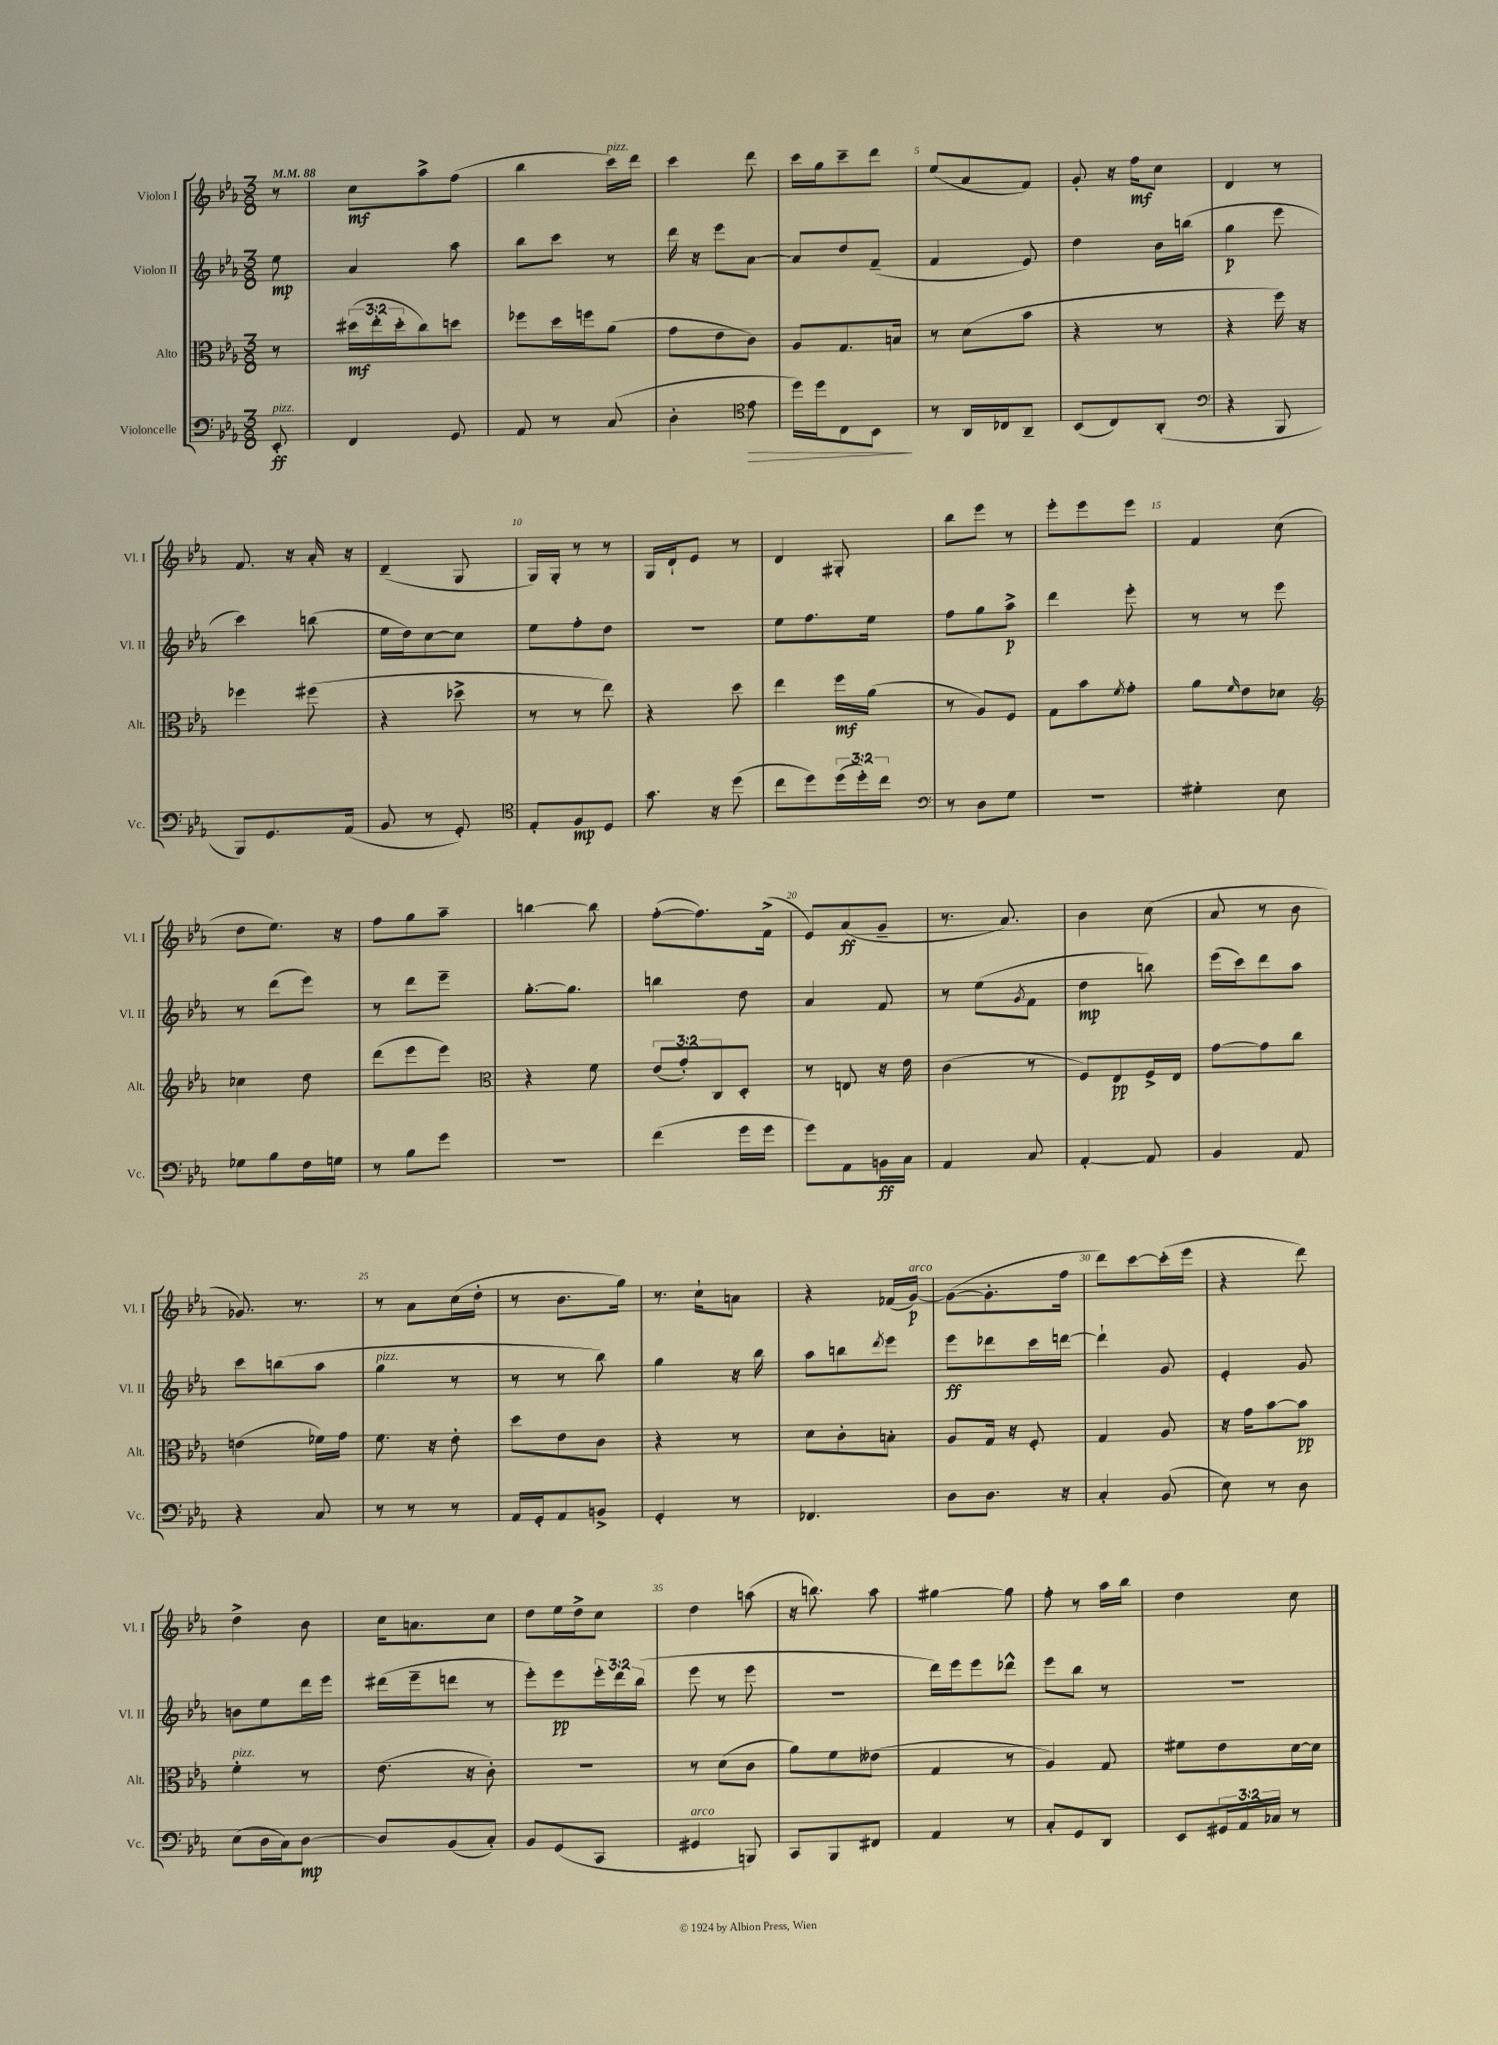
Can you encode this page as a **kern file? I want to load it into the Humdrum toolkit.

**kern	**dynam	**kern	**dynam	**kern	**dynam	**kern	**dynam
*part4	*part4	*part3	*part3	*part2	*part2	*part1	*part1
*staff4	*staff4	*staff3	*staff3	*staff2	*staff2	*staff1	*staff1
*I"Violoncelle	*	*I"Alto	*	*I"Violon II	*	*I"Violon I	*
*I'Vc.	*	*I'Alt.	*	*I'Vl. II	*	*I'Vl. I	*
*clefF4	*	*clefC3	*	*clefG2	*	*clefG2	*
*k[b-e-a-]	*	*k[b-e-a-]	*	*k[b-e-a-]	*	*k[b-e-a-]	*
*M3/8	*	*M3/8	*	*M3/8	*	*M3/8	*
*MM88	*	*MM88	*	*MM88	*	*MM88	*
=	=	=	=	=	=	=	=
!LO:TX:a:i:t=pizz.	!	!	!	!	!	!	!
8EE-'/	ff	8r	.	8ee-\	mp	8r	.
=1	=1	=1	=1	=1	=1	=1	=1
4FF/	.	(24dd#X\LL	mf	4a-/	.	8cc\L	mf
.	.	24ee-'\	.	.	.	.	.
.	.	24dd#'\J	.	.	.	.	.
.	.	8cc\)	.	.	.	8aa-^\	.
8GG/	.	8ddn\J	.	8aa-\	.	(8ff\J	.
=2	=2	=2	=2	=2	=2	=2	=2
8AA-/	.	8ff-X\L	.	8bb-\L	.	4bb-\	.
8r	.	16dd\L	.	8ccc\J	.	.	.
.	.	16ffn\J	.	.	.	.	.
!	!	!	!	!	!	!LO:TX:a:i:t=pizz.	!
(8C/	.	(8a-\J	.	8r	.	16ccc\LL)	.
.	.	.	.	.	.	16ddd\JJ	.
=3	=3	=3	=3	=3	=3	=3	=3
4D'\	.	8g\L	.	16ddd\	.	4ccc\	.
.	.	.	.	16r	.	.	.
.	.	8e-\	.	8eee-\L	.	.	.
*clefC4	*	*	*	*	*	*	*
!	!LO:HP:b	!	!	!	!	!	!
8e-\	>	8c\J)	.	[8a-\J	.	8ddd\	.
=4	=4	=4	=4	=4	=4	=4	=4
16dd\LL)	.	8A-/L	.	8a-/L]	.	16ccc\LL	.
16dd\J	.	.	.	.	.	16gg\J	.
8C\	.	8.G/	.	8dd/	.	8ccc~\	.
8BB-\J	.	.	.	(8f~/J	.	8ddd\J	.
.	.	16Bn/Jk	.	.	.	.	.
.	]	.	.	.	.	.	.
=5	=5	=5	=5	=5	=5	=5	=5
8r	.	8r	.	4f/	.	(8ee-/L	.
16AA-/LL	.	(8d\L	.	.	.	8a-/	.
16C-X/J	.	.	.	.	.	.	.
8AA-~/J	.	8b-\J	.	8e-/)	.	8f/J)	.
=6	=6	=6	=6	=6	=6	=6	=6
(8BB-/L	.	4r	.	4dd\	.	8g'/	.
8C/)	.	.	.	.	.	16r	.
.	.	.	.	.	.	16ff\KL	mf
(8AA-'/J	.	8r	.	16b-\LL	.	8cc\J	.
.	.	.	.	(16bbn\JJ	.	.	.
=7	=7	=7	=7	=7	=7	=7	=7
*clefF4	*	*	*	*	*	*	*
4r	.	4r	.	4gg\	p	4d/	.
8BBB-/	.	16ff\)	.	8eee-\	.	8r	.
.	.	16r	.	.	.	.	.
!!LO:LB:g=z
=8	=8	=8	=8	=8	=8	=8	=8
8BBB-/L)	.	4ff-X\	.	4ccc\)	.	8.f/	.
8.GG/	.	.	.	.	.	.	.
.	.	.	.	.	.	16r	.
.	.	(8ff#X\	.	(8bbn\	.	16a-'/	.
(16AA-/Jk	.	.	.	.	.	16r	.
=9	=9	=9	=9	=9	=9	=9	=9
8BB-/	.	4r	.	16ee-\LL	.	(4d~/	.
.	.	.	.	16dd\J)	.	.	.
8r	.	.	.	[8cc\	.	.	.
8GG'/)	.	8dd-X^\	.	8cc\J]	.	8G/	.
=10	=10	=10	=10	=10	=10	=10	=10
*clefC4	*	*	*	*	*	*	*
8E-'/L	.	8r	.	8ee-\L	.	16G/LL)	.
.	.	.	.	.	.	16G'/JJ	.
8F/	mp	8r	.	8ff'\	.	8r	.
8D/J	.	8ee-\)	.	8dd\J	.	8r	.
=11	=11	=11	=11	=11	=11	=11	=11
8.g\	.	4r	.	4.r	.	16G/LL	.
.	.	.	.	.	.	16d`/J	.
.	.	.	.	.	.	8e-/J	.
16r	.	.	.	.	.	.	.
(8dd\	.	8dd\	.	.	.	8r	.
=12	=12	=12	=12	=12	=12	=12	=12
8cc\L	.	4ee-\	.	8ee-\L	.	4d/	.
8dd\)	.	.	.	8.ff\	.	.	.
(24dd\L	.	16ff\LL	mf	.	.	8G#X'/	.
24dd'\)	.	.	.	.	.	.	.
.	.	(16a-\JJ	.	16ee-\Jk	.	.	.
24cc\JJ	.	.	.	.	.	.	.
=13	=13	=13	=13	=13	=13	=13	=13
*clefF4	*	*	*	*	*	*	*
8r	.	8r	.	8ff\L	.	8bb-\L	.
8D\L	.	8A-/L)	.	8gg\	.	8eee-\J	.
8G\J	.	8F/J	.	8aa-^\J	p	8r	.
=14	=14	=14	=14	=14	=14	=14	=14
4.r	.	8G\L	.	4ddd\	.	8eee-'\L	.
.	.	8b-\	.	.	.	8eee-\	.
.	.	8qf/	.	.	.	.	.
.	.	8g'\J	.	8eee-'\	.	8eee-\J	.
=15	=15	=15	=15	=15	=15	=15	=15
4G#X'\	.	8a-\L	.	8r	.	4f/	.
.	.	16qqf/	.	.	.	.	.
.	.	8e-\	.	8r	.	.	.
8E-\	.	8d-X\J	.	8eee-\	.	(8cc\	.
!!LO:LB:g=z
=16	=16	=16	=16	=16	=16	=16	=16
*	*	*clefG2	*	*	*	*	*
8G-X\L	.	4cc-X\	.	8r	.	8dd\L	.
8B-\	.	.	.	(8ddd\L	.	8.ee-\J)	.
16F\L	.	8dd\	.	8eee-\J)	.	.	.
16Gn\JJ	.	.	.	.	.	16r	.
=17	=17	=17	=17	=17	=17	=17	=17
8r	.	(8ddd\L	.	8r	.	8ff\L	.
8B-\L	.	8eee-\	.	8ddd\L	.	8gg\	.
8g\J	.	8eee-\J)	.	8eee-~\J	.	8aa-~\J	.
=18	=18	=18	=18	=18	=18	=18	=18
*	*	*clefC3	*	*	*	*	*
4.r	.	4r	.	[8.gg'\L	.	[4bbn\	.
.	.	.	.	8.gg\J]	.	.	.
.	.	8f\	.	.	.	8bb\]	.
=19	=19	=19	=19	=19	=19	=19	=19
(4f\	.	(12e-/L	.	4bbn\	.	([8ff'\L	.
.	.	12g'/)	.	.	.	.	.
.	.	.	.	.	.	8.ff\])	.
.	.	12C/	.	.	.	.	.
16g\LL	.	8D'/J	.	8dd\	.	.	.
16g\JJ	.	.	.	.	.	(16f^\Jk	.
=20	=20	=20	=20	=20	=20	=20	=20
8g\L)	.	8r	.	4a-/	.	8e-/L)	.
8AA-\	.	8En/	.	.	.	(8a-/	ff
16BBn\L	ff	16r	.	8f/	.	8g~/J	.
16C\JJ	.	16e-\	.	.	.	.	.
=21	=21	=21	=21	=21	=21	=21	=21
4AA-/	.	(4c\	.	8r	.	8.r	.
.	.	.	.	(8ee-\L	.	.	.
.	.	.	.	.	.	8.a-/)	.
.	.	.	.	8qg/	.	.	.
8C/	.	8r	.	8f\J	.	.	.
=22	=22	=22	=22	=22	=22	=22	=22
[4AA-'/	.	8F/L)	.	4dd\	mp	4b-\	.
.	.	8E-/	pp	.	.	.	.
8AA-/]	.	16F^/L	.	8bbn\)	.	(8cc\	.
.	.	16E-/JJ	.	.	.	.	.
=23	=23	=23	=23	=23	=23	=23	=23
4BB-/	.	[8g\L	.	(16eee-\LL	.	8a-/	.
.	.	.	.	16ccc\J)	.	.	.
.	.	8g\]	.	8ddd\	.	8r	.
8AA-/	.	8cc\J	.	8aa-\J	.	8b-\	.
!!LO:LB:g=z
=24	=24	=24	=24	=24	=24	=24	=24
4r	.	(4en\	.	8ccc\L	.	8.g-X/)	.
.	.	.	.	(8bbn\	.	.	.
.	.	.	.	.	.	8.r	.
8C/	.	16f-X\LL)	.	8aa-\J	.	.	.
.	.	16g\JJ	.	.	.	.	.
=25	=25	=25	=25	=25	=25	=25	=25
!	!	!	!	!LO:TX:a:i:t=pizz.	!	!	!
8r	.	8.f\	.	4gg\	.	8r	.
8r	.	.	.	.	.	8a-\L	.
.	.	16r	.	.	.	.	.
8r	.	8e-'\	.	8r	.	(16cc\L	.
.	.	.	.	.	.	16dd'\JJ	.
=26	=26	=26	=26	=26	=26	=26	=26
16AA-/LL	.	8dd\L	.	8r	.	8r	.
16GG'/J	.	.	.	.	.	.	.
8AA-/	.	8e-\	.	8r	.	8.b-\L	.
8BBn^/J	.	8c\J	.	8bb-\)	.	.	.
.	.	.	.	.	.	16gg\Jk)	.
=27	=27	=27	=27	=27	=27	=27	=27
4GG'/	.	4r	.	4gg\	.	8.r	.
.	.	.	.	.	.	16cc`\KL	.
8r	.	8r	.	16r	.	8an\J	.
.	.	.	.	16bb-\	.	.	.
=28	=28	=28	=28	=28	=28	=28	=28
4.FF-X/	.	8d\L	.	8aa-\L	.	4r	.
.	.	8c'\	.	8bbn\	.	.	.
.	.	.	.	8qddd/	.	.	.
.	.	8Bn'\J	.	8eee-\J	.	(16f-X/LL	.
!	!	!	!	!	!	!LO:TX:a:i:t=arco	!
.	.	.	.	.	.	[16g/JJ)	p
=29	=29	=29	=29	=29	=29	=29	=29
8D\L	.	8A-/L	.	8eee-\L	ff	(8g\L_	.
8.D\J	.	16G/Jk	.	8ddd-X\	.	8.g'\]	.
.	.	16r	.	.	.	.	.
.	.	8F'/	.	16ccc\L	.	.	.
16r	.	.	.	[16dddn\JJ	.	16ff\Jk	.
=30	=30	=30	=30	=30	=30	=30	=30
4C'/	.	4G/	.	4ddd`\]	.	8ddd\L)	.
.	.	.	.	.	.	[8ccc\	.
(8BB-/	.	8A-/	.	8g/	.	(16ccc'\L]	.
.	.	.	.	.	.	16eee-\JJ	.
=31	=31	=31	=31	=31	=31	=31	=31
8E-\)	.	16r	.	4e-'/	.	4r	.
.	.	16g\KL	.	.	.	.	.
8r	.	[8b-\	.	.	.	.	.
8D\	.	8b-\J]	pp	8g/	.	8ddd\)	.
!!LO:LB:g=z
=32	=32	=32	=32	=32	=32	=32	=32
!	!	!LO:TX:a:i:t=pizz.	!	!	!	!	!
(8E-\L	.	4f'\	.	8bn\L	.	4dd^\	.
16D\L	.	.	.	8ee-\	.	.	.
16C\J)	.	.	.	.	.	.	.
[8D\J	mp	8r	.	16ddd\L	.	8b-\	.
.	.	.	.	16eee-\JJ	.	.	.
=33	=33	=33	=33	=33	=33	=33	=33
8D/L]	.	(8.e-\	.	(16ddd#X\LL	.	16cc\KL	.
.	.	.	.	16eee-~\J	.	8.an\	.
(8BB-/	.	.	.	8dddn\J	.	.	.
.	.	16r	.	.	.	.	.
8C'/J)	.	8c'\)	.	8r	.	8cc\J	.
=34	=34	=34	=34	=34	=34	=34	=34
8BB-/L	.	4.r	.	8eee-'\L)	.	8dd\L	.
(8GG/	.	.	.	8eee-\	pp	16ee-\L	.
.	.	.	.	.	.	16dd^\J	.
8CC/J	.	.	.	24eee-'\L	.	8cc\J	.
.	.	.	.	24ddd\	.	.	.
.	.	.	.	(24bb-\JJ	.	.	.
=35	=35	=35	=35	=35	=35	=35	=35
!LO:TX:a:i:t=arco	!	!	!	!	!	!	!
4GG#X/	.	8r	.	8eee-\	.	4dd\	.
.	.	(8d\L	.	8r	.	.	.
8BBBn/)	.	8c\J	.	8eee-\	.	(8aan\	.
=36	=36	=36	=36	=36	=36	=36	=36
8CC/L	.	8a-\L)	.	4.r	.	16r	.
.	.	.	.	.	.	8.bbn\)	.
8BBB-/	.	8f\	.	.	.	.	.
8FF#X/J	.	(8e--X\J	.	.	.	8aa-\	.
=37	=37	=37	=37	=37	=37	=37	=37
4AA-/	.	4G/	.	16ddd\LL)	.	[4gg#X\	.
.	.	.	.	16eee-\J	.	.	.
.	.	.	.	8eee-\	.	.	.
8r	.	8r	.	8ddd-X^^\J	.	8gg#\]	.
=38	=38	=38	=38	=38	=38	=38	=38
8C'/L	.	4A-/)	.	8eee-\L	.	8ff'\	.
8GG/	.	.	.	8bb-\J	.	8r	.
8DD/J	.	8G/	.	8r	.	16aa-\LL	.
.	.	.	.	.	.	16bb-\JJ	.
=39	=39	=39	=39	=39	=39	=39	=39
8EE-/L	.	8f#X\L	.	4.r	.	4dd\	.
24GG#X/L	.	8e-\	.	.	.	.	.
24AA-/	.	.	.	.	.	.	.
24C-X/JJ	.	.	.	.	.	.	.
8r	.	[16d\L	.	.	.	8cc\	.
.	.	16d\JJ]	.	.	.	.	.
==	==	==	==	==	==	==	==
*-	*-	*-	*-	*-	*-	*-	*-
